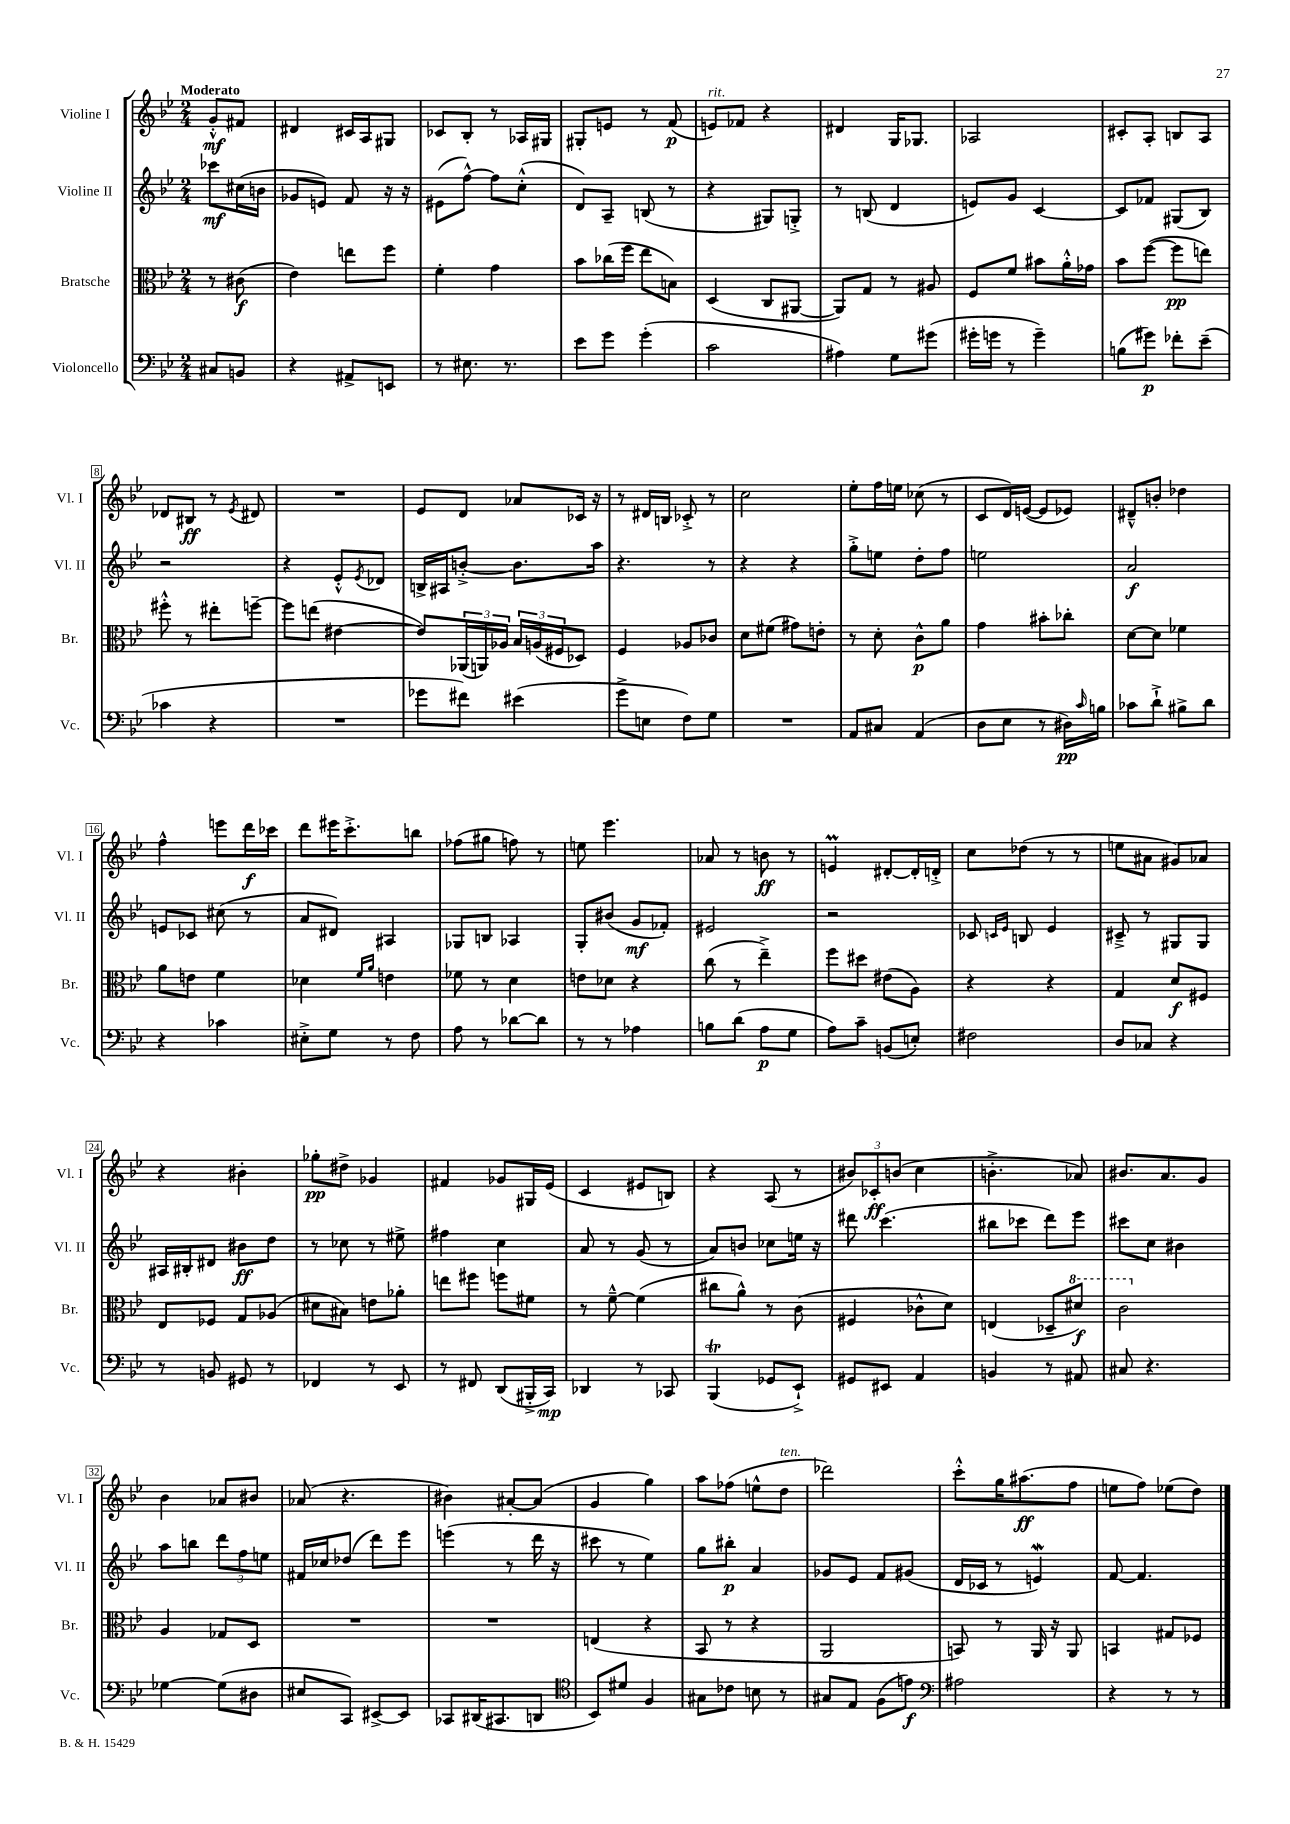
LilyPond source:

<<
\new StaffGroup <<
\new Staff = "s0" \with { instrumentName = "Violine I" shortInstrumentName = "Vl. I" } {
    \clef treble \key bes \major \numericTimeSignature \time 2/4 \partial 4 \tempo "Moderato"
    g'8-.-^\mf fis'8 |
    dis'4 cis'16 a16 gis8 |
    ces'8 bes8-. r8 aes16 gis16 |
    gis8-. e'8 r8 f'8\p( |
    e'8^\markup { \italic "rit." }) fes'8 r4 |
    dis'4 g16 ges8. |
    aes2 |
    cis'8-. a8-. b8 a8 |
    des'8 bis8\ff r8 \acciaccatura { ees'8 } dis'8 |
    R2 |
    ees'8 d'8 aes'8 ces'16 r16 |
    r8 dis'16 b16 ces'8-.-> r8 |
    c''2 |
    ees''8-. f''16 e''16 ces''8( r8 |
    c'8 d'16) e'16~( e'8 ees'8) |
    dis'8---^ b'8-. des''4 |
    f''4-^ e'''8 d'''16\f ces'''16 |
    d'''8 eis'''16 c'''8.-.-> b''8 |
    fes''8( gis''8 f''8) r8 |
    e''8 ees'''4. |
    aes'8 r8 b'8\ff r8 |
    e'4\prall dis'8~-. dis'16-. d'16-.-> |
    c''8 des''8( r8 r8 |
    e''8 ais'8 gis'8) aes'8 |
    r4 bis'4-. |
    ges''8-.\pp dis''8-> ges'4 |
    fis'4 ges'8 gis16 ees'16( |
    c'4 eis'8 b8) |
    r4 a8( r8 |
    \tuplet 3/2 { bis'8) ces'8-.\ff b'8( } c''4 |
    b'4.-.-> aes'8) |
    bis'8. a'8. g'8 |
    bes'4 aes'8 bis'8 |
    aes'8( r4. |
    bis'4) ais'8~-. ais'8( |
    g'4 g''4) |
    a''8 fes''8( e''8-^ d''8^\markup { \italic "ten." } |
    des'''2) |
    c'''8-.-^ g''16 ais''8.\ff( f''8 |
    e''8 f''8) ees''8( d''8) \bar "|." |
}
\new Staff = "s1" \with { instrumentName = "Violine II" shortInstrumentName = "Vl. II" } {
    \clef treble \key bes \major \numericTimeSignature \time 2/4 \partial 4
    ces'''8\mf cis''16( b'16 |
    ges'8 e'8) f'8 r16 r16 |
    eis'8( f''8~-^) f''8 c''8-.-^( |
    d'8) a8-- b8( r8 |
    r4 gis8) g8-.-> |
    r8 b8( d'4 |
    e'8) g'8 c'4~ |
    c'8 fes'8 gis8( bes8) |
    r2 |
    r4 ees'8-.-^ \acciaccatura { ees'8 } des'8 |
    b16-> ais16 b'8~-.-> b'8. a''16 |
    r4. r8 |
    r4 r4 |
    g''8-.-> e''8 d''8-. f''8 |
    e''2 |
    a'2\f |
    e'8 ces'8 cis''8( r8 |
    a'8 dis'8) ais4 |
    ges8 b8 aes4 |
    g8-. bis'8( g'8\mf fes'8-.) |
    eis'2 |
    r2 |
    ces'8 \grace { c'16 ees'16 } b8 ees'4 |
    cis'8---> r8 gis8 gis8 |
    ais16 bis16-. dis'8 bis'8\ff d''8 |
    r8 ces''8 r8 eis''8-> |
    fis''4 c''4 |
    a'8 r8 g'8( r8 |
    a'8) b'8 ces''8 e''16 r16 |
    dis'''8 c'''4.( |
    bis''8 ces'''8 d'''8) ees'''8 |
    cis'''8 c''8 bis'4 |
    a''8 b''8 \tuplet 3/2 { d'''8 f''8 e''8 } |
    fis'16 ces''16 des''8( d'''8) ees'''8 |
    e'''4( r8 d'''16 r16 |
    cis'''8 r8 ees''4) |
    g''8 bis''8-.\p a'4 |
    ges'8 ees'8 f'8 gis'8( |
    d'16 ces'16 r8 e'4\mordent) |
    f'8~ f'4. \bar "|." |
}
\new Staff = "s2" \with { instrumentName = "Bratsche" shortInstrumentName = "Br." } {
    \clef alto \key bes \major \numericTimeSignature \time 2/4 \partial 4
    r8 cis'8\f( |
    ees'4) e''8 f''8 |
    f'4-. g'4 |
    bes'8 ces''16( f''16 ees''8 b8) |
    d4( c8 ais,8~ |
    ais,8) g8 r8 ais8 |
    f8 f'8 bis'8 a'16-.-^ ges'16 |
    bes'8 f''8~( f''8\pp e''8) |
    fis''8-.-^ r8 eis''8-. f''8~-- |
    f''8 e''8( eis'4~ |
    eis'8) \tuplet 3/2 { aes,16( a,16) aes16 } \tuplet 3/2 { bes16 a16( fis16 } des8) |
    f4 aes8 ces'8 |
    d'8 fis'8( gis'8) e'8-. |
    r8 d'8-. c'8-^\p a'8 |
    g'4 bis'8-. ces''8-. |
    d'8~ d'8 fes'4 |
    a'8 e'8 f'4 |
    des'4 \grace { f'16 a'16 } e'4 |
    fes'8 r8 d'4 |
    e'8 des'8 r4 |
    c''8( r8 ees''4--->) |
    f''8 dis''8 eis'8( a8) |
    r4 r4 |
    g4 d'8\f fis8 |
    ees8 fes8 g8 aes8( |
    dis'8 bis8) e'8 aes'8-. |
    e''8 fis''8 f''8 fis'8 |
    r8 f'8~---^ f'4( |
    cis''8 a'8-^) r8 c'8( |
    fis4 ces'8-^ d'8) |
    e4( des8-- \ottava #1 dis''8\f) |
    c''2 \ottava #0 |
    a4 ges8 d8 |
    R2 |
    R2 |
    e4( r4 |
    bes,8 r8 r4 |
    a,2 |
    b,8) r8 a,16 r16 a,8 |
    b,4 gis8 fes8 \bar "|." |
}
\new Staff = "s3" \with { instrumentName = "Violoncello" shortInstrumentName = "Vc." } {
    \clef bass \key bes \major \numericTimeSignature \time 2/4 \partial 4
    cis8 b,8 |
    r4 ais,8-> e,8 |
    r8 eis8. r8. |
    ees'8 g'8 g'4-.( |
    c'2 |
    ais4) g8 gis'8( |
    gis'16-. g'16 r8 g'4--) |
    b8( gis'8\p) fes'8-. ees'8--( |
    ces'4 r4 |
    R2 |
    ges'8 fis'8) eis'4( |
    g'8-> e8 f8) g8 |
    R2 |
    a,8 cis8 a,4( |
    d8 ees8 r8 dis16\pp) \grace { c'16 } b16 |
    ces'8 d'8-!-> bis8-> d'8 |
    r4 ces'4 |
    eis8-.-> g8 r8 f8 |
    a8 r8 des'8~ des'8 |
    r8 r8 aes4 |
    b8 d'8( a8\p g8 |
    a8) c'8-- b,8( e8-.) |
    fis2 |
    d8 ces8 r4 |
    r8 b,8 gis,8 r8 |
    fes,4 r8 ees,8 |
    r8 fis,8 d,8( bis,,16-.-> c,16\mp) |
    des,4 r8 ces,8 |
    bes,,4\trill( ges,8 ees,8-!->) |
    gis,8 eis,8 a,4 |
    b,4 r8 ais,8 |
    cis8 r4. |
    ges4~ ges8( dis8 |
    eis8 c,8) eis,8~-> eis,8 |
    ces,8 dis,16( cis,8. d,8 |
    \clef tenor bes,8) dis'8 f4 |
    gis8 ces'8 b8 r8 |
    gis8 ees8 f8( e'8\f) |
    \clef bass ais2 |
    r4 r8 r8 \bar "|." |
}
>>
>>
\layout { \context { \Score \override BarNumber.stencil = #(make-stencil-boxer 0.1 0.3 ly:text-interface::print) } }
